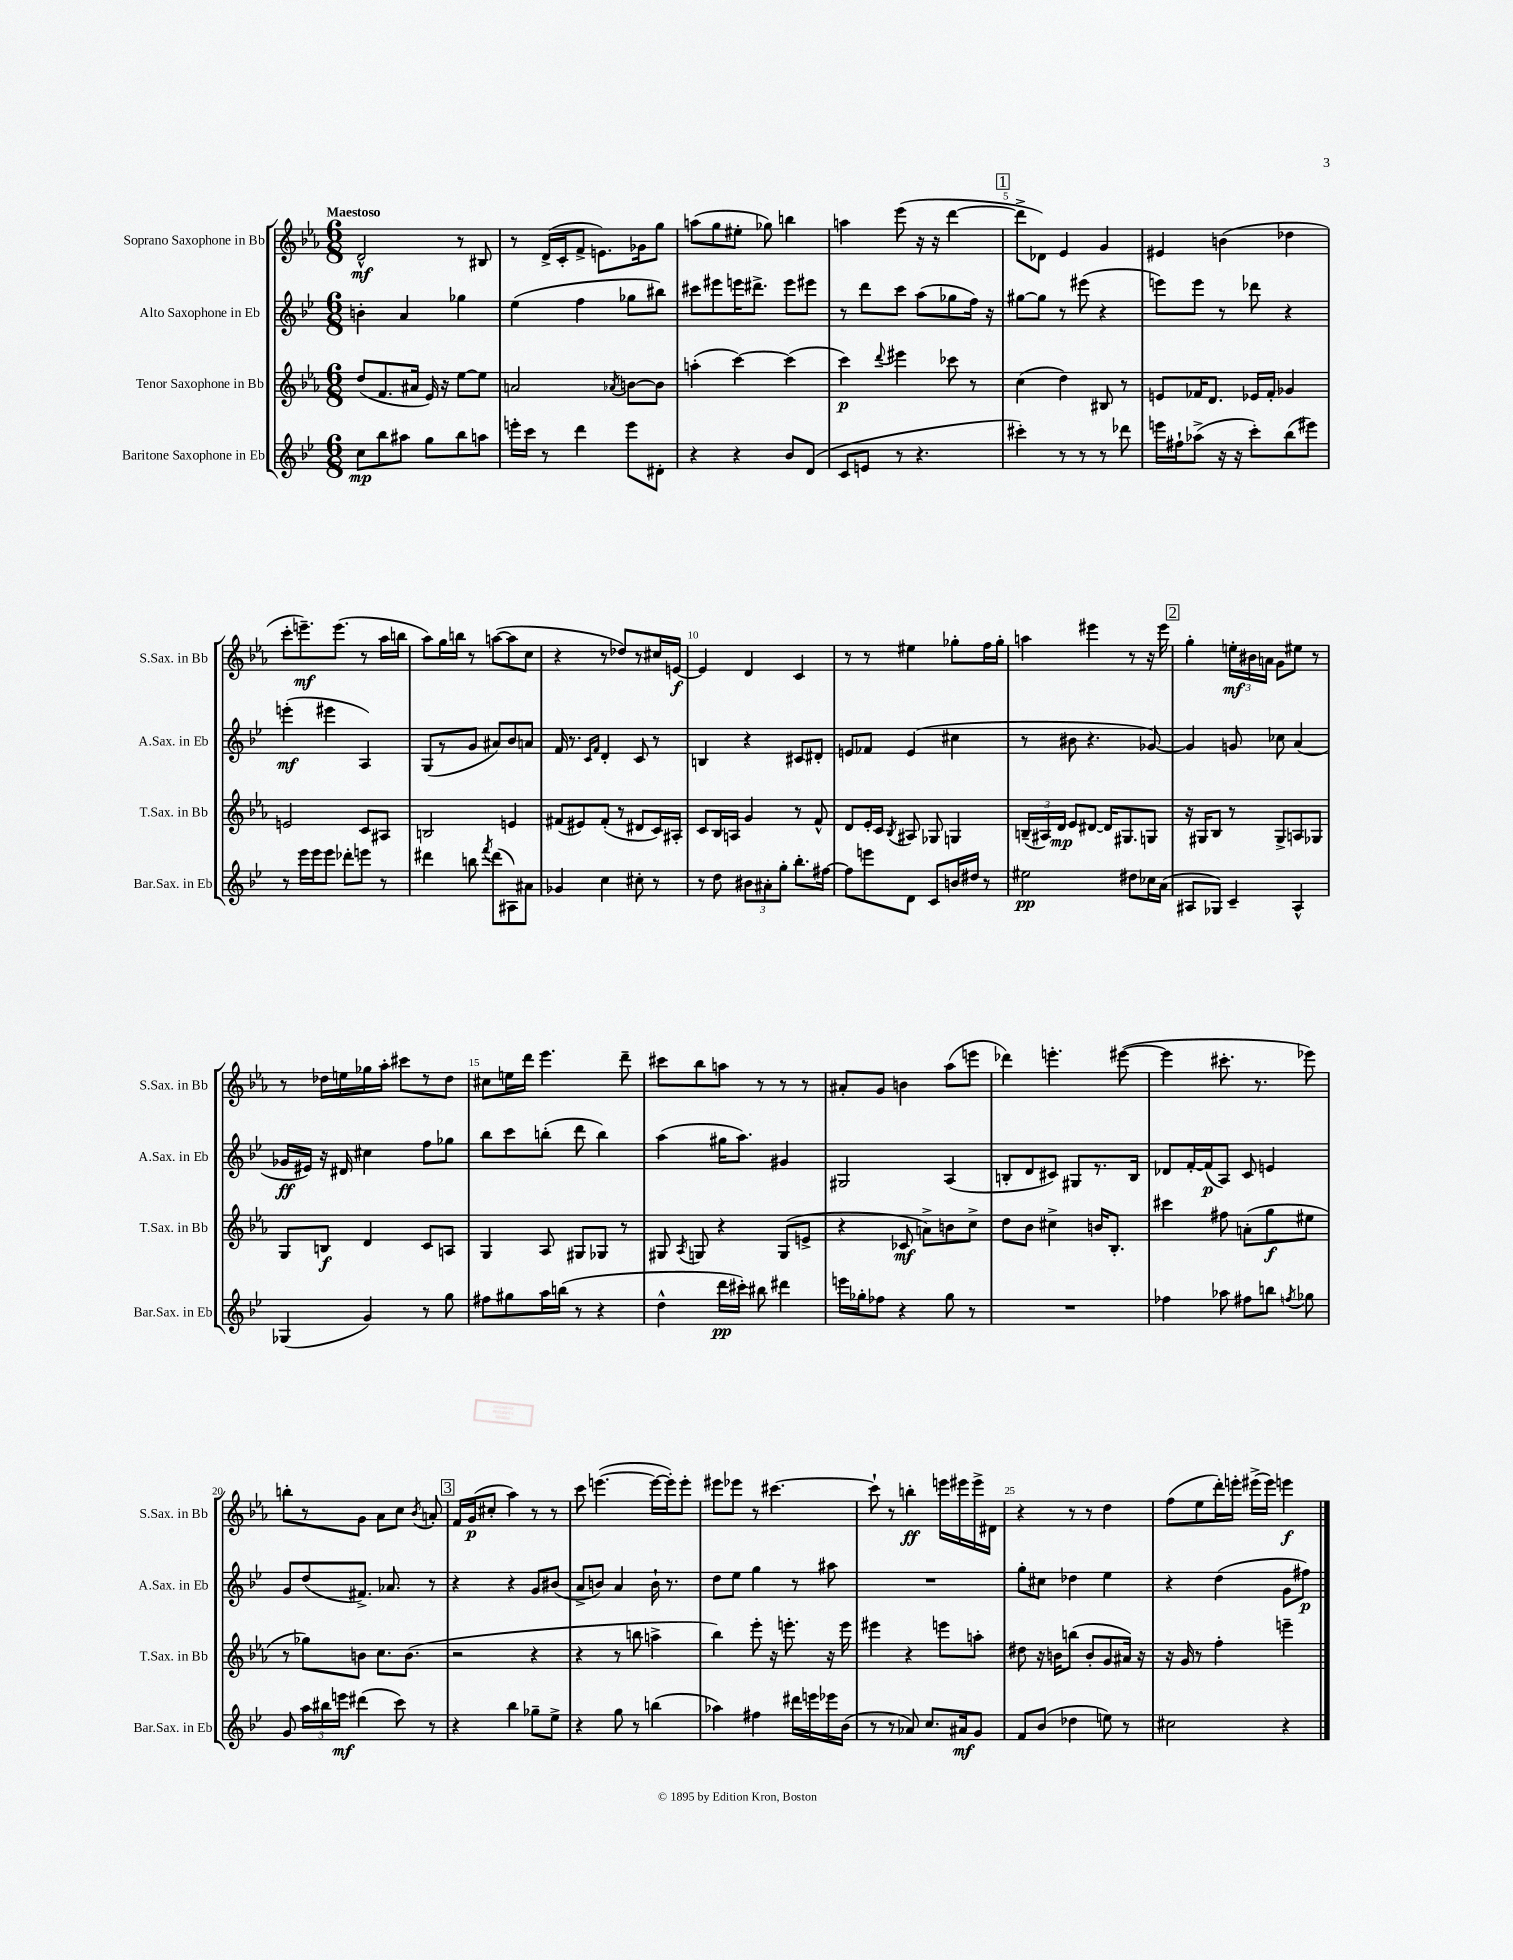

**kern	**dynam	**kern	**dynam	**kern	**dynam	**kern	**dynam
*part4	*part4	*part3	*part3	*part2	*part2	*part1	*part1
*staff4	*staff4	*staff3	*staff3	*staff2	*staff2	*staff1	*staff1
*I"Baritone Saxophone in Eb	*	*I"Tenor Saxophone in Bb	*	*I"Alto Saxophone in Eb	*	*I"Soprano Saxophone in Bb	*
*I'Bar.Sax. in Eb	*	*I'T.Sax. in Bb	*	*I'A.Sax. in Eb	*	*I'S.Sax. in Bb	*
*clefG2	*	*clefG2	*	*clefG2	*	*clefG2	*
*k[b-e-]	*	*k[b-e-a-]	*	*k[b-e-]	*	*k[b-e-a-]	*
*M6/8	*	*M6/8	*	*M6/8	*	*M6/8	*
=1	=1	=1	=1	=1	=1	=1	=1
!	!	!	!	!	!	!LO:TX:a:B:t=Maestoso	!
8cc\L	mp	(8dd/L	.	4bn'\	.	2d^^/	mf
8bb-\	.	8.f/	.	.	.	.	.
8aa#X\J	.	.	.	4a/	.	.	.
.	.	16a#X/Jk	.	.	.	.	.
8gg\L	.	16e-/)	.	.	.	.	.
.	.	16r	.	.	.	.	.
8bb-\	.	[8ee-\L	.	4gg-X\	.	8r	.
8aan\J	.	8ee-\J]	.	.	.	8B#X/	.
=2	=2	=2	=2	=2	=2	=2	=2
16eeen'\LL	.	2an/	.	(4ee-\	.	8r	.
16ccc\JJ	.	.	.	.	.	.	.
8r	.	.	.	.	.	(16d^/LL	.
.	.	.	.	.	.	16c'/J	.
4ddd\	.	.	.	4ff\	.	8f^/J	.
.	.	.	.	.	.	8.en\L)	.
.	.	8qa-X/	.	.	.	.	.
8eee\L	.	[8bn\L	.	8gg-X\L	.	.	.
.	.	.	.	.	.	16g-X\k	.
8d#X'\J	.	8b\J]	.	8bb#X\J)	.	8gg\J	.
=3	=3	=3	=3	=3	=3	=3	=3
4r	.	(4aan'\	.	8ccc#X\L	.	(8aan\L	.
.	.	.	.	8eee#X\	.	8gg\	.
4r	.	[4ccc\)	.	16eeen\K	.	8ee#X'\J	.
.	.	.	.	8.ddd#X^\J	.	.	.
.	.	.	.	.	.	8gg-X\)	.
8b-/L	.	(4ccc\]	.	8eee\L	.	4bbn\	.
(8d/J	.	.	.	8eee#X\J	.	.	.
=4	=4	=4	=4	=4	=4	=4	=4
8c/L	.	4ccc\)	p	8r	.	4aan\	.
8en/J	.	.	.	8ddd\L	.	.	.
.	.	8qqddd/	.	.	.	.	.
8r	.	4eee#X\	.	8ccc\J	.	(8eee-\	.
4.r	.	.	.	(8aa\L	.	16r	.
.	.	.	.	.	.	16r	.
.	.	8ccc-X\	.	8gg-X\	.	[4ddd\	.
.	.	8r	.	16ff\Jk)	.	.	.
.	.	.	.	16r	.	.	.
!!LO:REH:place=s1:t=1
=5	=5	=5	=5	=5	=5	=5	=5
4ccc#X'\)	.	(4cc\	.	[8gg#X\L	.	8ddd^\L]	.
.	.	.	.	8gg#\J]	.	8d-X\J)	.
8r	.	4dd\)	.	8r	.	4e-/	.
8r	.	.	.	(8eee#X\	.	.	.
8r	.	8B#X/	.	4r	.	4g/	.
8ddd-X\	.	8r	.	.	.	.	.
=6	=6	=6	=6	=6	=6	=6	=6
16eeen\LL	.	8en/L	.	8eeen\L)	.	4e#X/	.
16ff#X`\J	.	.	.	.	.	.	.
(8aa-X^\J	.	16f-X/K	.	8eee\J	.	.	.
.	.	8.d/J	.	.	.	.	.
16r	.	.	.	8r	.	(4bn\	.
16r	.	.	.	.	.	.	.
8ccc'\L)	.	16e-X/LL	.	8ddd-X\	.	.	.
.	.	16f-'/JJ	.	.	.	.	.
(8bb-\	.	4g-X/	.	4r	.	4dd-X\	.
8eee#X\J)	.	.	.	.	.	.	.
!!LO:LB:g=z
=7	=7	=7	=7	=7	=7	=7	=7
8r	.	2en/	.	(4eeen'\	mf	8ccc'\L	.
16eee-\LL	.	.	.	.	.	8.eeen~\)	mf
16eee-\J	.	.	.	.	.	.	.
8eee-\J	.	.	.	4eee#X\	.	.	.
.	.	.	.	.	.	(8.eee\J	.
8ddd-X'\L	.	.	.	.	.	.	.
8eeen\J	.	8c/L	.	4A/)	.	8r	.
8r	.	8A#X/J	.	.	.	16aa-\LL	.
.	.	.	.	.	.	16bbn\JJ	.
=8	=8	=8	=8	=8	=8	=8	=8
4ddd#X\	.	2Bn/	.	(8G/L	.	8aa-\L)	.
.	.	.	.	8r	.	16gg\L	.
.	.	.	.	.	.	16bbn\JJ	.
8bbn\	.	.	.	8g/J	.	8r	.
8qfff/	.	.	.	.	.	.	.
(8ddd#\L	.	.	.	8a#X/L)	.	([8aan\L	.
8A#X\)	.	4en/	.	8b-/	.	8aa\]	.
8a#X\J	.	.	.	8an/J	.	8cc\J	.
=9	=9	=9	=9	=9	=9	=9	=9
4g-X/	.	(8f#X/L	.	16f/	.	4r	.
.	.	.	.	8.r	.	.	.
.	.	8e#X/)	.	.	.	.	.
.	.	.	.	16qqc/LL	.	.	.
.	.	.	.	16qqf/JJ	.	.	.
4cc\	.	(8f#'/J	.	4d'/	.	8r	.
.	.	8r	.	.	.	8dd-X/L)	.
8cc#X'\	.	8d#X/L	.	8c/	.	8r	.
8r	.	16c/L)	.	8r	.	16cc#X/L	.
.	.	16A#X'/JJ	.	.	.	[16en/JJ	f
=10	=10	=10	=10	=10	=10	=10	=10
8r	.	8c/L	.	4Bn/	.	4e/]	.
8dd\	.	16B-/L	.	.	.	.	.
.	.	16An/JJ	.	.	.	.	.
12b#X\L	.	4g/	.	4r	.	4d/	.
12a#X'\	.	.	.	.	.	.	.
12gg'\J	.	.	.	.	.	.	.
8.bb-'\L	.	8r	.	8c#X/L	.	4c/	.
.	.	8f^^/	.	8d#X'/J	.	.	.
[16ff#X\Jk	.	.	.	.	.	.	.
=11	=11	=11	=11	=11	=11	=11	=11
8ff#\L]	.	8d/L	.	8en/L	.	8r	.
8eeen\	.	16e-'/L	.	8f-X/J	.	8r	.
.	.	16c/JJ	.	.	.	.	.
.	.	8qB-/	.	.	.	.	.
8d\J	.	8A#X/	.	(4e/	.	4ee#X\	.
8c/L	.	8G-X/	.	.	.	.	.
16bn/L	.	4Gn/	.	4cc#X\	.	8gg-X'\L	.
16dd#X/JJ	.	.	.	.	.	.	.
8r	.	.	.	.	.	16ff\L	.
.	.	.	.	.	.	16gg-'\JJ	.
=12	=12	=12	=12	=12	=12	=12	=12
2ee#X\	pp	(24Bn~/LL	.	8r	.	4aan\	.
.	.	24A#X/)	.	.	.	.	.
.	.	24d/JJ	mp	.	.	.	.
.	.	8e-/L	.	8b#X\	.	.	.
.	.	[8d#X/J	.	4.r	.	4eee#X\	.
.	.	16d#/KL]	.	.	.	.	.
.	.	8.G#X/	.	.	.	.	.
8dd#X\L	.	.	.	.	.	8r	.
16cc-X\L	.	8Gn/J	.	[8g-X/)	.	16r	.
(16a\JJ	.	.	.	.	.	16eee#\	.
!!LO:REH:place=s1:t=2
=13	=13	=13	=13	=13	=13	=13	=13
8A#X/L	.	16r	.	4g-/]	.	4gg'\	.
.	.	16G#X/KL	.	.	.	.	.
8G-X/J)	.	8B-/J	.	.	.	.	.
4c~/	.	8r	.	8gn/	.	24een'\LL	mf
.	.	.	.	.	.	24b#X\	.
.	.	.	.	.	.	24an\JJ	.
.	.	8G#^/L	.	8cc-X\	.	8g\L	.
4A#^^/	.	8An/	.	(4a/	.	8ee#X\J	.
.	.	8G-X/J	.	.	.	8r	.
!!LO:LB:g=z
=14	=14	=14	=14	=14	=14	=14	=14
(4G-X/	.	8G/L	.	16g-X/LL	ff	8r	.
.	.	.	.	16e#X/JJ)	.	.	.
.	.	8Bn/J	f	16r	.	16dd-X\LL	.
.	.	.	.	16d#X/	.	16een\	.
4g/)	.	4d/	.	4cc#X\	.	16gg-X\	.
.	.	.	.	.	.	16aa-'\JJ	.
.	.	.	.	.	.	8ccc#X\L	.
8r	.	8c/L	.	8ff\L	.	8r	.
8gg\	.	8An/J	.	8gg-X\J	.	8dd-\J	.
=15	=15	=15	=15	=15	=15	=15	=15
8ff#X\L	.	4G/	.	8bb-\L	.	8cc#X\L	.
8gg#X\	.	.	.	8ccc\	.	16een\L	.
.	.	.	.	.	.	16ddd\JJ	.
16aa\L	.	8A-/	.	(8bbn'\J	.	4.eee-\	.
(16bbn\JJ	.	.	.	.	.	.	.
8r	.	8G#X/L	.	8ddd\	.	.	.
4r	.	8G-X/J	.	4bb\)	.	.	.
.	.	8r	.	.	.	8ddd~\	.
=16	=16	=16	=16	=16	=16	=16	=16
4dd^^\	.	8G#X/	.	(4aa\	.	8ccc#X\L	.
.	.	8qA-/	.	.	.	.	.
.	.	8Gn/	.	.	.	8bb-\	.
16ddd\LL	pp	4r	.	16gg#X\KL	.	8aan\J	.
16ccc#X'\JJ)	.	.	.	8.aa\J)	.	.	.
8bb#X\	.	.	.	.	.	8r	.
4ddd#X\	.	(8G/L	.	4g#X/	.	8r	.
.	.	8en^/J	.	.	.	8r	.
=17	=17	=17	=17	=17	=17	=17	=17
16eeen\LL	.	4r	.	2G#X/	.	8a#X'/L	.
16gg-X'\J	.	.	.	.	.	.	.
8ff-X\J	.	.	.	.	.	8g/J	.
4r	.	8c-X/	mf	.	.	4bn\	.
.	.	8an^\L)	.	.	.	.	.
8gg-\	.	8bn\	.	(4A/	.	(8aa-\L	.
8r	.	8cc^\J	.	.	.	8eeen\J	.
=18	=18	=18	=18	=18	=18	=18	=18
2.r	.	8dd\L	.	8Bn'/L	.	4ddd-X\)	.
.	.	8b-\J	.	8d/	.	.	.
.	.	4cc#X^\	.	8c#X/J)	.	4.eeen'\	.
.	.	.	.	8G#X/L	.	.	.
.	.	16bn/KL	.	8.r	.	.	.
.	.	8.B-'/J	.	.	.	.	.
.	.	.	.	.	.	([8eee#X\	.
.	.	.	.	16B/Jk	.	.	.
=19	=19	=19	=19	=19	=19	=19	=19
4ff-X\	.	4ccc#X\	.	8d-X/L	.	4eee#\]	.
.	.	.	.	[16f'/L	.	.	.
.	.	.	.	(16f/J]	p	.	.
8aa-X\	.	8ff#X\	.	8A/J)	.	8.ccc#X'\	.
8ff#X\L	.	(8an'\L	.	8c/	.	.	.
.	.	.	.	.	.	8.r	.
8bbn\J	.	8gg\	f	4en/	.	.	.
8qffn/	.	.	.	.	.	.	.
8gg-X\	.	8ee#X\J	.	.	.	8eee-X\)	.
!!LO:LB:g=z
=20	=20	=20	=20	=20	=20	=20	=20
8g/	.	8r	.	8g/L	.	8bbn'\L	.
24aa\LL	.	8gg-X\L)	.	(8dd/	.	8r	.
24bb#X\	.	.	.	.	.	.	.
24eeen\JJ	mf	.	.	.	.	.	.
(4ddd#X\	.	8bn\J	.	8.f#X^/J)	.	8g\J	.
.	.	8.cc\L	.	.	.	8a-\L	.
.	.	.	.	8.a-X/	.	.	.
8ccc\)	.	.	.	.	.	8cc\J	.
.	.	(8.b\J	.	.	.	.	.
.	.	.	.	.	.	8qb-/	.
8r	.	.	.	8r	.	8an'/	.
!!LO:REH:place=s1:t=3
=21	=21	=21	=21	=21	=21	=21	=21
4r	.	2r	.	4r	.	16f/LL	.
.	.	.	.	.	.	(16g/J	p
.	.	.	.	.	.	8cc#X'/J	.
4bb-\	.	.	.	4r	.	4aa-\)	.
8gg-X~\L	.	4r	.	8g/L	.	8r	.
8ee-^\J	.	.	.	(8b#X/J	.	8r	.
=22	=22	=22	=22	=22	=22	=22	=22
4r	.	4r	.	8a^/L	.	8ccc\	.
.	.	.	.	8bn/J)	.	([4.eeen\	.
8gg\	.	8r	.	4a/	.	.	.
8r	.	8bbn\	.	.	.	.	.
(4bbn\	.	4aan^\	.	16b`\	.	16eee\LL_	.
.	.	.	.	8.r	.	16eee'\J])	.
.	.	.	.	.	.	8eee'\J	.
=23	=23	=23	=23	=23	=23	=23	=23
4aa-X\)	.	4bb-\)	.	8dd\L	.	8eee#X\L	.
.	.	.	.	8ee-\J	.	8eee-X\J	.
4ff#X\	.	8eee-'\	.	4gg\	.	8r	.
.	.	16r	.	.	.	[4.ccc#X\	.
.	.	8.eeen'\	.	.	.	.	.
16ddd#X\LL	.	.	.	8r	.	.	.
16eeen\	.	.	.	.	.	.	.
16eee-X\	.	16r	.	8aa#X\	.	.	.
(16b-\JJ	.	16eee\	.	.	.	.	.
=24	=24	=24	=24	=24	=24	=24	=24
8r	.	4eee#X\	.	2.r	.	8ccc#`\]	.
8r	.	.	.	.	.	8r	.
8a-X/)	.	4r	.	.	.	4bbn'\	ff
8.cc/L	.	.	.	.	.	.	.
.	.	8eeen\L	.	.	.	16eeen\LL	.
16a#X/k	mf	.	.	.	.	16eee#X\	.
8g/J	.	8aan'\J	.	.	.	16eee#^\	.
.	.	.	.	.	.	16d#X\JJ	.
=25	=25	=25	=25	=25	=25	=25	=25
8f/L	.	8dd#X\	.	8gg'\L	.	4r	.
(8b-/J	.	16r	.	8cc#X\J	.	.	.
.	.	16bn\KL	.	.	.	.	.
4dd-X\	.	(8bbn\J	.	4dd-X\	.	8r	.
.	.	8b'/L	.	.	.	8r	.
8een\)	.	8g/	.	4ee-\	.	4dd\	.
8r	.	16a#X/Jk)	.	.	.	.	.
.	.	16r	.	.	.	.	.
=26	=26	=26	=26	=26	=26	=26	=26
2cc#X\	.	16r	.	4r	.	(8ff\L	.
.	.	16g/	.	.	.	.	.
.	.	8r	.	.	.	8ee-\	.
.	.	4ff'\	.	(4dd\	.	16ddd'\L)	.
.	.	.	.	.	.	16eeen'\JJ	.
.	.	.	.	.	.	(16eee#X^\LL	.
.	.	.	.	.	.	16eee#\JJ)	.
4r	.	4eeen~\	.	8g\L	.	4eeen\	f
.	.	.	.	8ff#X\J)	p	.	.
==	==	==	==	==	==	==	==
*-	*-	*-	*-	*-	*-	*-	*-
